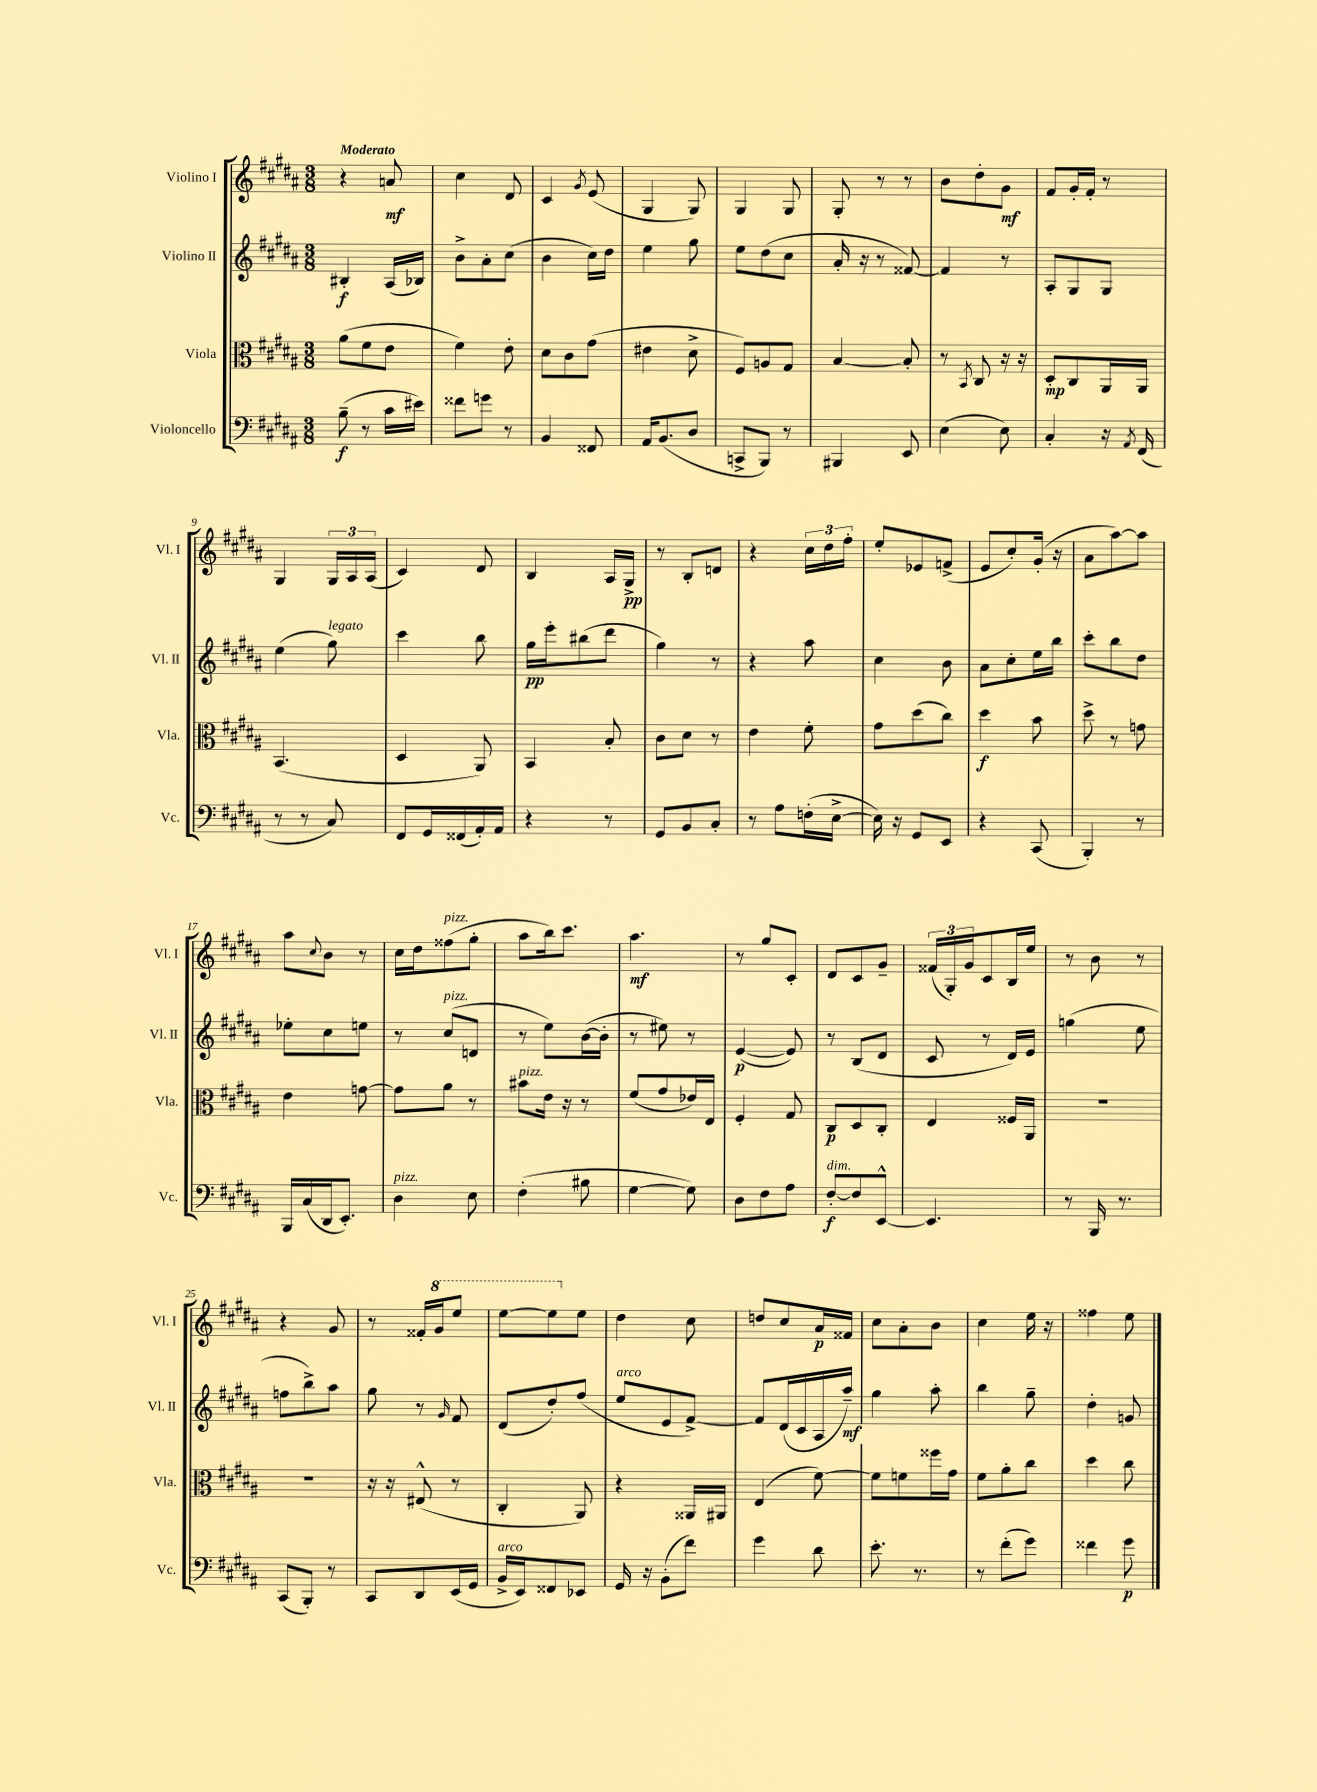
<<
\new StaffGroup <<
\new Staff = "s0" \with { instrumentName = "Violino I" shortInstrumentName = "Vl. I" } {
    \clef treble \key b \major \numericTimeSignature \time 3/8 \tempo "Moderato"
    r4 a'8\mf |
    cis''4 dis'8 |
    cis'4 \acciaccatura { gis'8 } e'8( |
    gis4 gis8) |
    gis4 gis8 |
    gis8-. r8 r8 |
    b'8 dis''8-. gis'8\mf |
    fis'8 gis'16-. fis'16-. r8 |
    gis4 \tuplet 3/2 { gis16 ais16 ais16( } |
    cis'4) dis'8 |
    b4 ais16 gis16->\pp |
    r8 b8-. d'8 |
    r4 \tuplet 3/2 { cis''16 dis''16 fis''16-. } |
    e''8-. ees'8 f'8->( |
    e'8 cis''8-.) gis'16-.( r16 |
    ais'8 ais''8~) ais''8 |
    ais''8 \appoggiatura { cis''8 } b'8 r8 |
    cis''16 dis''16 fisis''8^\markup { \italic "pizz." }( gis''8-. |
    ais''8 b''16) cis'''8. |
    ais''4.\mf |
    r8 gis''8 cis'8-. |
    dis'8 cis'8 gis'8-- |
    \tuplet 3/2 { fisis'16( gis16-.) gis'16 } cis'8 b16 e''16 |
    r8 b'8 r8 |
    r4 gis'8 |
    r8 fisis'16-. \ottava #1 gis''16 e'''8 |
    e'''8~ e'''8 \ottava #0 e''8 |
    dis''4 cis''8 |
    d''8 cis''8 ais'16\p fisis'16 |
    cis''8 ais'8-. b'8 |
    cis''4 e''16 r16 |
    fisis''4 e''8 \bar "|." |
}
\new Staff = "s1" \with { instrumentName = "Violino II" shortInstrumentName = "Vl. II" } {
    \clef treble \key b \major \numericTimeSignature \time 3/8
    bis4-.\f ais16( bes16) |
    b'8-> ais'8-. cis''8( |
    b'4 cis''16) dis''16 |
    e''4 gis''8 |
    e''8 dis''8( cis''8 |
    ais'16-. r16 r8 fisis'8~) |
    fisis'4 r8 |
    ais8-. gis8 gis8 |
    e''4( gis''8^\markup { \italic "legato" }) |
    cis'''4 b''8 |
    gis''16\pp e'''16-. bis''8( dis'''8 |
    gis''4) r8 |
    r4 ais''8 |
    cis''4 b'8 |
    ais'8 cis''8-. e''16 b''16 |
    cis'''8-. b''8 dis''8 |
    ees''8-. cis''8 e''8 |
    r8 cis''8^\markup { \italic "pizz." }( d'8 |
    r8 e''8) b'16~( b'16-. |
    r8 eis''8) r8 |
    e'4~\p( e'8) |
    r8 b8( dis'8 |
    cis'8 r8 dis'16) e'16 |
    g''4( e''8 |
    f''8 b''8->) ais''8 |
    gis''8 r8 \grace { gis'16 } fis'8 |
    dis'8( dis''8-.) fis''8( |
    e''8^\markup { \italic "arco" } e'8 fis'8~->) |
    fis'8 dis'16( cis'16 ais16 ais''16--\mf) |
    gis''4 ais''8-. |
    b''4 gis''8-- |
    dis''4-. g'8 \bar "|." |
}
\new Staff = "s2" \with { instrumentName = "Viola" shortInstrumentName = "Vla." } {
    \clef alto \key b \major \numericTimeSignature \time 3/8
    ais'8( fis'8 e'8 |
    fis'4) e'8-. |
    dis'8 cis'8 gis'8( |
    eis'4 dis'8-> |
    fis8) a8 gis8 |
    b4~ b8-. |
    r8 \acciaccatura { b,8 } cis8 r16 r16 |
    dis8-.\mp cis8 ais,16 ais,16 |
    b,4.( |
    dis4 ais,8) |
    b,4 b8-. |
    cis'8 dis'8 r8 |
    e'4 fis'8-. |
    gis'8 dis''8( cis''8) |
    dis''4\f b'8 |
    dis''8-> r8 g'8 |
    e'4 g'8~ |
    g'8 ais'8 r8 |
    bis'8^\markup { \italic "pizz." } e'16 r16 r8 |
    fis'8( gis'8 ees'16) e16 |
    fis4-. gis8 |
    cis8\p dis8 cis8-. |
    e4 fisis16 ais,16 |
    R4. |
    R4. |
    r16 r16 eis8-^( r8 |
    cis4-. ais,8) |
    r4 aisis,16 ais,16 |
    e4( fis'8~) |
    fis'8 f'8 fisis''16 gis'16 |
    fis'8 ais'8-. cis''8 |
    dis''4 cis''8 \bar "|." |
}
\new Staff = "s3" \with { instrumentName = "Violoncello" shortInstrumentName = "Vc." } {
    \clef bass \key b \major \numericTimeSignature \time 3/8
    b8--\f( r8 cis'16 eis'16) |
    fisis'8 g'8 r8 |
    b,4 fisis,8 |
    ais,16 b,8.( dis8 |
    c,8-> b,,8) r8 |
    bis,,4 e,8 |
    e4( e8) |
    cis4-. r16 \acciaccatura { ais,8 } fis,16( |
    r8 r8 cis8) |
    fis,8 gis,16 fisis,16( ais,16-.) ais,16 |
    r4 r8 |
    gis,8 b,8 cis8-. |
    r8 ais8 f16-.( e16~-> |
    e16) r16 gis,8 e,8 |
    r4 cis,8( |
    b,,4-.) r8 |
    b,,16 cis16( dis,16 e,8.-.) |
    dis4^\markup { \italic "pizz." } e8 |
    fis4-.( bis8 |
    gis4~ gis8) |
    dis8 fis8 ais8 |
    fis8~-.\f^\markup { \italic "dim." } fis8 e,8~-^ |
    e,4. |
    r8 b,,16 r8. |
    cis,8( b,,8-.) r8 |
    cis,8 dis,8 e,16( gis,16 |
    b,16->^\markup { \italic "arco" } e,16) fisis,8 ees,8 |
    gis,16 r16 b,8-.( fis'8) |
    gis'4 dis'8 |
    e'8.-. r8. |
    r8 fis'8-.( gis'8) |
    fisis'4 gis'8\p \bar "|." |
}
>>
>>
